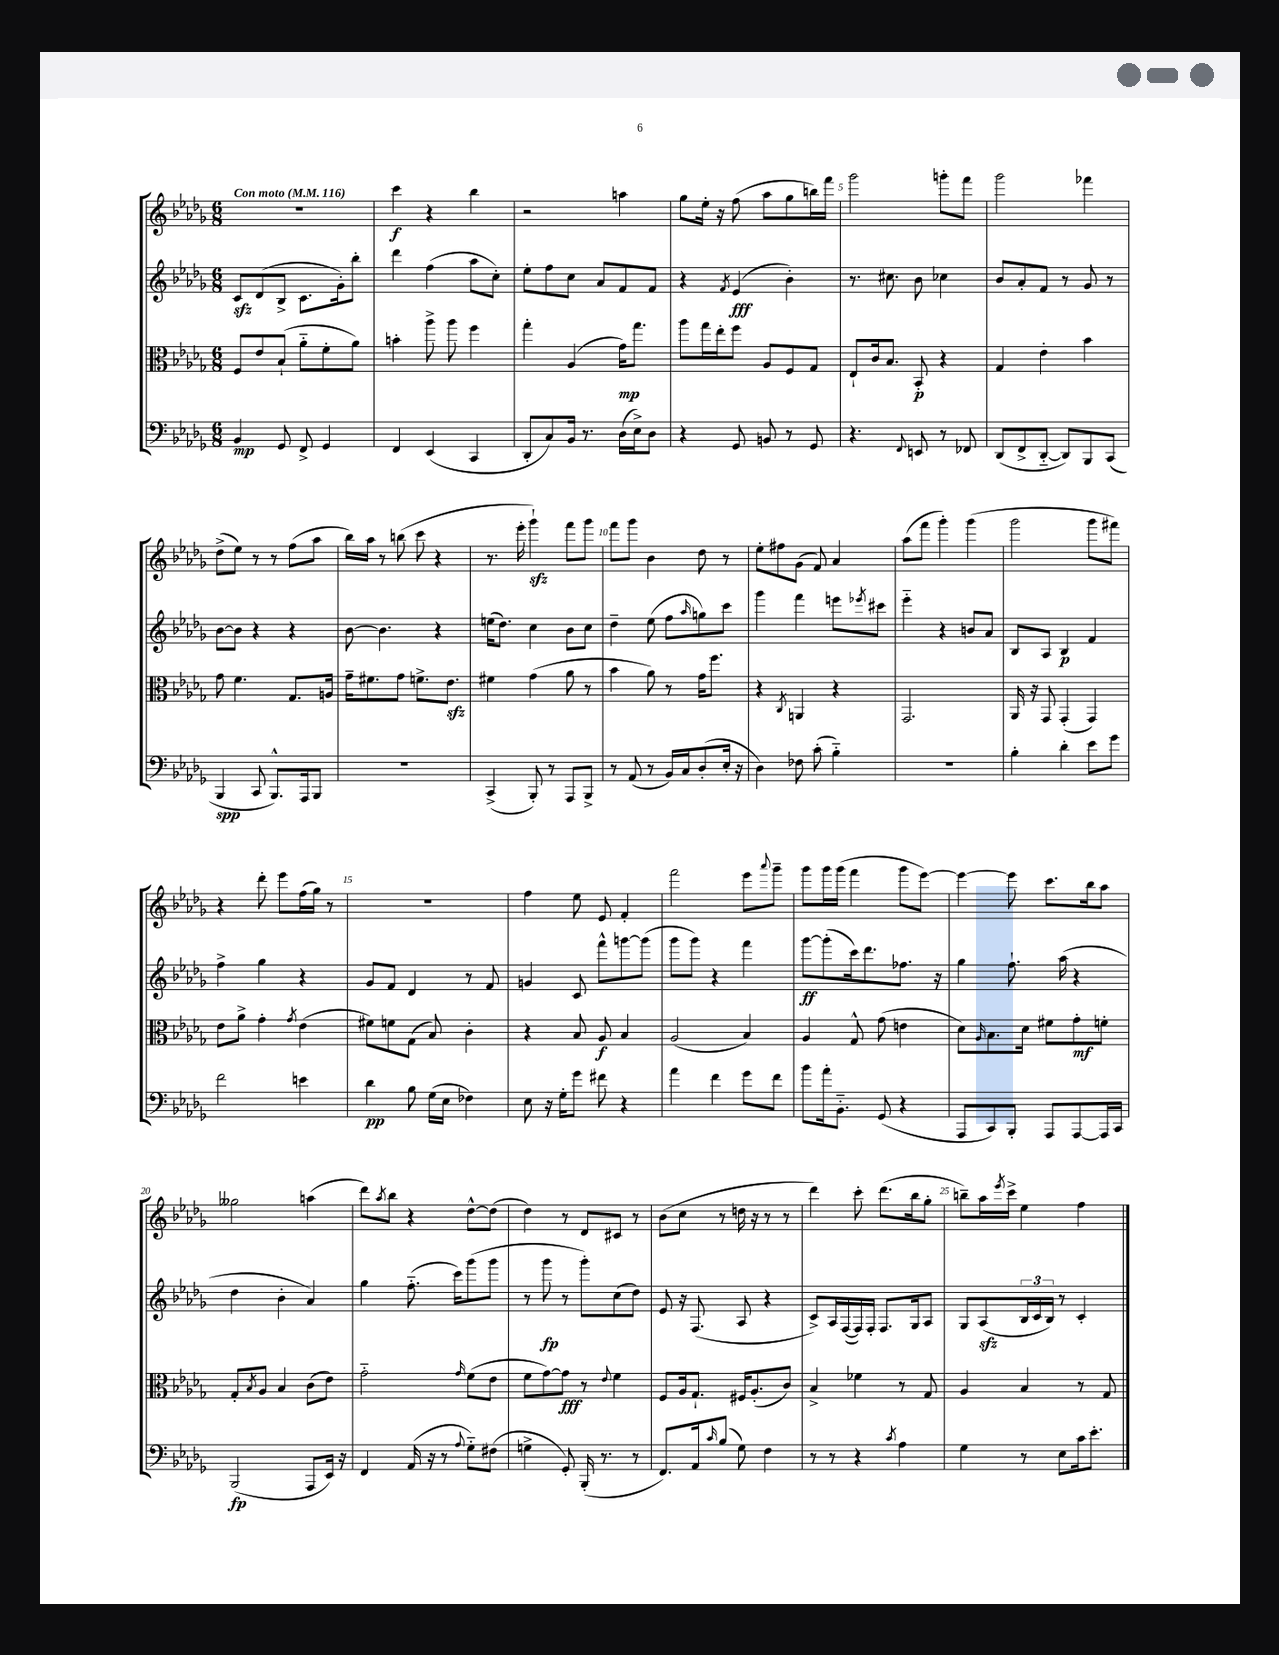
<<
\new StaffGroup <<
\new Staff = "s0" {
    \clef treble \key des \major \numericTimeSignature \time 6/8 \tempo "Con moto" 4 = 116
    R2. |
    c'''4\f r4 bes''4 |
    r2 a''4 |
    ges''8 ees''16-. r16 f''8( aes''8 ges''8 b''16) f'''16 |
    ges'''2 g'''8-. f'''8 |
    ges'''2 fes'''4 |
    des''8->( ees''8) r8 r8 f''8( aes''8 |
    bes''16) aes''16 r8 b''8( c'''8 r4 |
    r8. ees'''16-. ges'''4-!\sfz) f'''8 ges'''8 |
    f'''8 ges'''8 bes'4 des''8 r8 |
    ees''8-. fis''8 ges'8( f'8) aes'4 |
    aes''8( f'''8 ges'''4-.) ges'''4( |
    ges'''2 ges'''8 fis'''8) |
    r4 des'''8-. ees'''8 f''16( ges''16) r8 |
    R2. |
    f''4 ees''8 ees'8 f'4-. |
    f'''2 ees'''8 \appoggiatura { aes'''8 } ges'''8-- |
    ges'''8 ges'''16 ges'''16( f'''4 ges'''8 ees'''8~) |
    ees'''4~ ees'''8 c'''8. bes''16 aes''8 |
    geses''2 a''4( |
    des'''8) \acciaccatura { aes''8 } bes''8 r4 des''8~-^ des''8( |
    des''4) r8 des'8 cis'8 r8 |
    bes'8( c''8 r8 d''16 r16 r8 r8 |
    des'''4) c'''8-. des'''8.( bes''16 ges''8-. |
    b''8--) aes''16 \acciaccatura { ees'''8 } c'''16-> ees''4 f''4 \bar "|." |
}
\new Staff = "s1" {
    \clef treble \key des \major \numericTimeSignature \time 6/8
    c'8\sfz des'8( bes8-> c'8. ges'16-.) bes''8-. |
    des'''4 f''4( aes''8 c''8-.) |
    ees''8-. f''8 c''8 aes'8 f'8 f'8 |
    r4 \acciaccatura { f'8 } ees'4\fff( bes'4-.) |
    r8. cis''8. bes'8 ces''4 |
    bes'8 aes'8-. f'8 r8 ges'8 r8 |
    bes'8~ bes'8 r4 r4 |
    bes'8~ bes'4. r4 |
    e''16( des''8.) c''4 bes'8 c''8 |
    des''4-- ees''8( f''8 \grace { aes''16 } g''8) c'''8 |
    ges'''4 f'''4 e'''8 \acciaccatura { ees'''8 } cis'''8 |
    ees'''4-_ r4 b'8 aes'8 |
    bes8 aes8 bes4\p f'4 |
    f''4-> ges''4 r4 |
    ges'8 f'8 des'4 r8 f'8 |
    g'4 c'8 f'''8-^ g'''8~ g'''8( |
    ges'''8 ges'''8) r4 f'''4 |
    ges'''8~\ff ges'''8-.( c'''16) des'''8. fes''8. r16 |
    ges''4 f''8.-! aes''16( r4 |
    des''4 bes'4-. aes'4) |
    ges''4 f''8.-_( c'''16) ges'''8( ges'''8 |
    r8 ges'''8\fp r8 ges'''8-.) c''8( des''8) |
    ees'8 r16 f8.( aes8 r4 |
    c'8->) aes16 f16~( f16) f16-. f8. ges16 aes8 |
    ges8 aes8\sfz( \tuplet 3/2 { bes16 c'16 bes16) } r8 c'4-. \bar "|." |
}
\new Staff = "s2" {
    \clef alto \key des \major \numericTimeSignature \time 6/8
    f8 ees'8 bes8-!( aes'8-_ f'8-. aes'8) |
    b'4-. aes''8-> aes''8 f''4 |
    ges''4-. aes4( ges'16\mp) ges''8. |
    aes''8 ges''16 ees''16-. f''8 aes8 f8 ges8 |
    ees8-! c'16 bes8. bes,8-.\p r4 |
    ges4 ees'4-. bes'4 |
    ges'8 f'4. ges8. a16 |
    ges'16-- fis'8. ges'8 f'8.-> ees'8.\sfz |
    fis'4 ges'4( aes'8 r8 |
    bes'4 aes'8) r8 ges'16 f''8. |
    r4 \acciaccatura { c8 } a,4 r4 |
    ges,2. |
    aes,16 r16 ges,8 ges,4-.( ges,4) |
    ees'8 aes'8-> ges'4-. \acciaccatura { ges'8 } ees'4( |
    fis'8) f'8 ges8( bes8) c'4-. |
    r4 bes8 aes8\f bes4 |
    aes2( bes4) |
    aes4 ges8-^ ges'8( e'4 |
    des'8) \grace { aes16 } bes8. des'16 fis'8 ges'8-.\mf f'8-. |
    ges8-. \acciaccatura { bes8 } aes8 bes4 c'8( ees'8) |
    ges'2-_ \grace { ges'16 } f'8( ees'8 |
    f'8 ges'8~) ges'8\fff r8 \appoggiatura { ees'8 } f'4 |
    f8 aes16 ges8.-! fis16 aes8.-.( c'8) |
    bes4-> fes'4 r8 ges8 |
    aes4 bes4 r8 ges8 \bar "|." |
}
\new Staff = "s3" {
    \clef bass \key des \major \numericTimeSignature \time 6/8
    bes,4\mp ges,8 f,8-> ges,4 |
    f,4 ees,4( c,4 |
    des,8-. c8) bes,16 r8. des16( ees16->) des8 |
    r4 ges,8 b,8 r8 ges,8 |
    r4. \appoggiatura { f,8 } e,8 r8 fes,8 |
    des,8( f,8-> des,8~-_ des,8) bes,,8 c,8( |
    bes,,4\spp c,8 bes,,8.-^) aes,,16 bes,,8 |
    R2. |
    c,4->( bes,,8-.) r8 aes,,8 bes,,8-> |
    r8 aes,8( r8 bes,16) c16 des8-.( ees16-. r16 |
    des4) fes8 c'8-.( bes4-_) |
    R2. |
    bes4-. des'4-. ees'8 ges'8 |
    f'2 e'4 |
    des'4\pp bes8 ges16( ees16 fes4) |
    ees8 r16 ges16-. ges'8 fis'8 r4 |
    aes'4 f'4 ges'8 f'8 |
    bes'8 aes'16-. bes,8.-_ ges,8( r4 |
    aes,,8 c,8) bes,,8-. aes,,8 aes,,8~ aes,,16 c,16 |
    bes,,2\fp( aes,,8 ees,16) r16 |
    f,4 aes,16( r16 r8 \appoggiatura { aes8 } ges8-_) fis8( |
    g4-> ges,8-.) bes,,16-.( r8. r8 |
    f,8.) aes,16 \grace { c'16 } bes8( ges8) f4 |
    r8 r8 r4 \acciaccatura { c'8 } aes4 |
    ges4 r8 ees8 c'16 ees'8.-. \bar "|." |
}
>>
>>
\layout { \context { \Score \override BarNumber.break-visibility = ##(#f #t #t) barNumberVisibility = #(every-nth-bar-number-visible 5) } }
